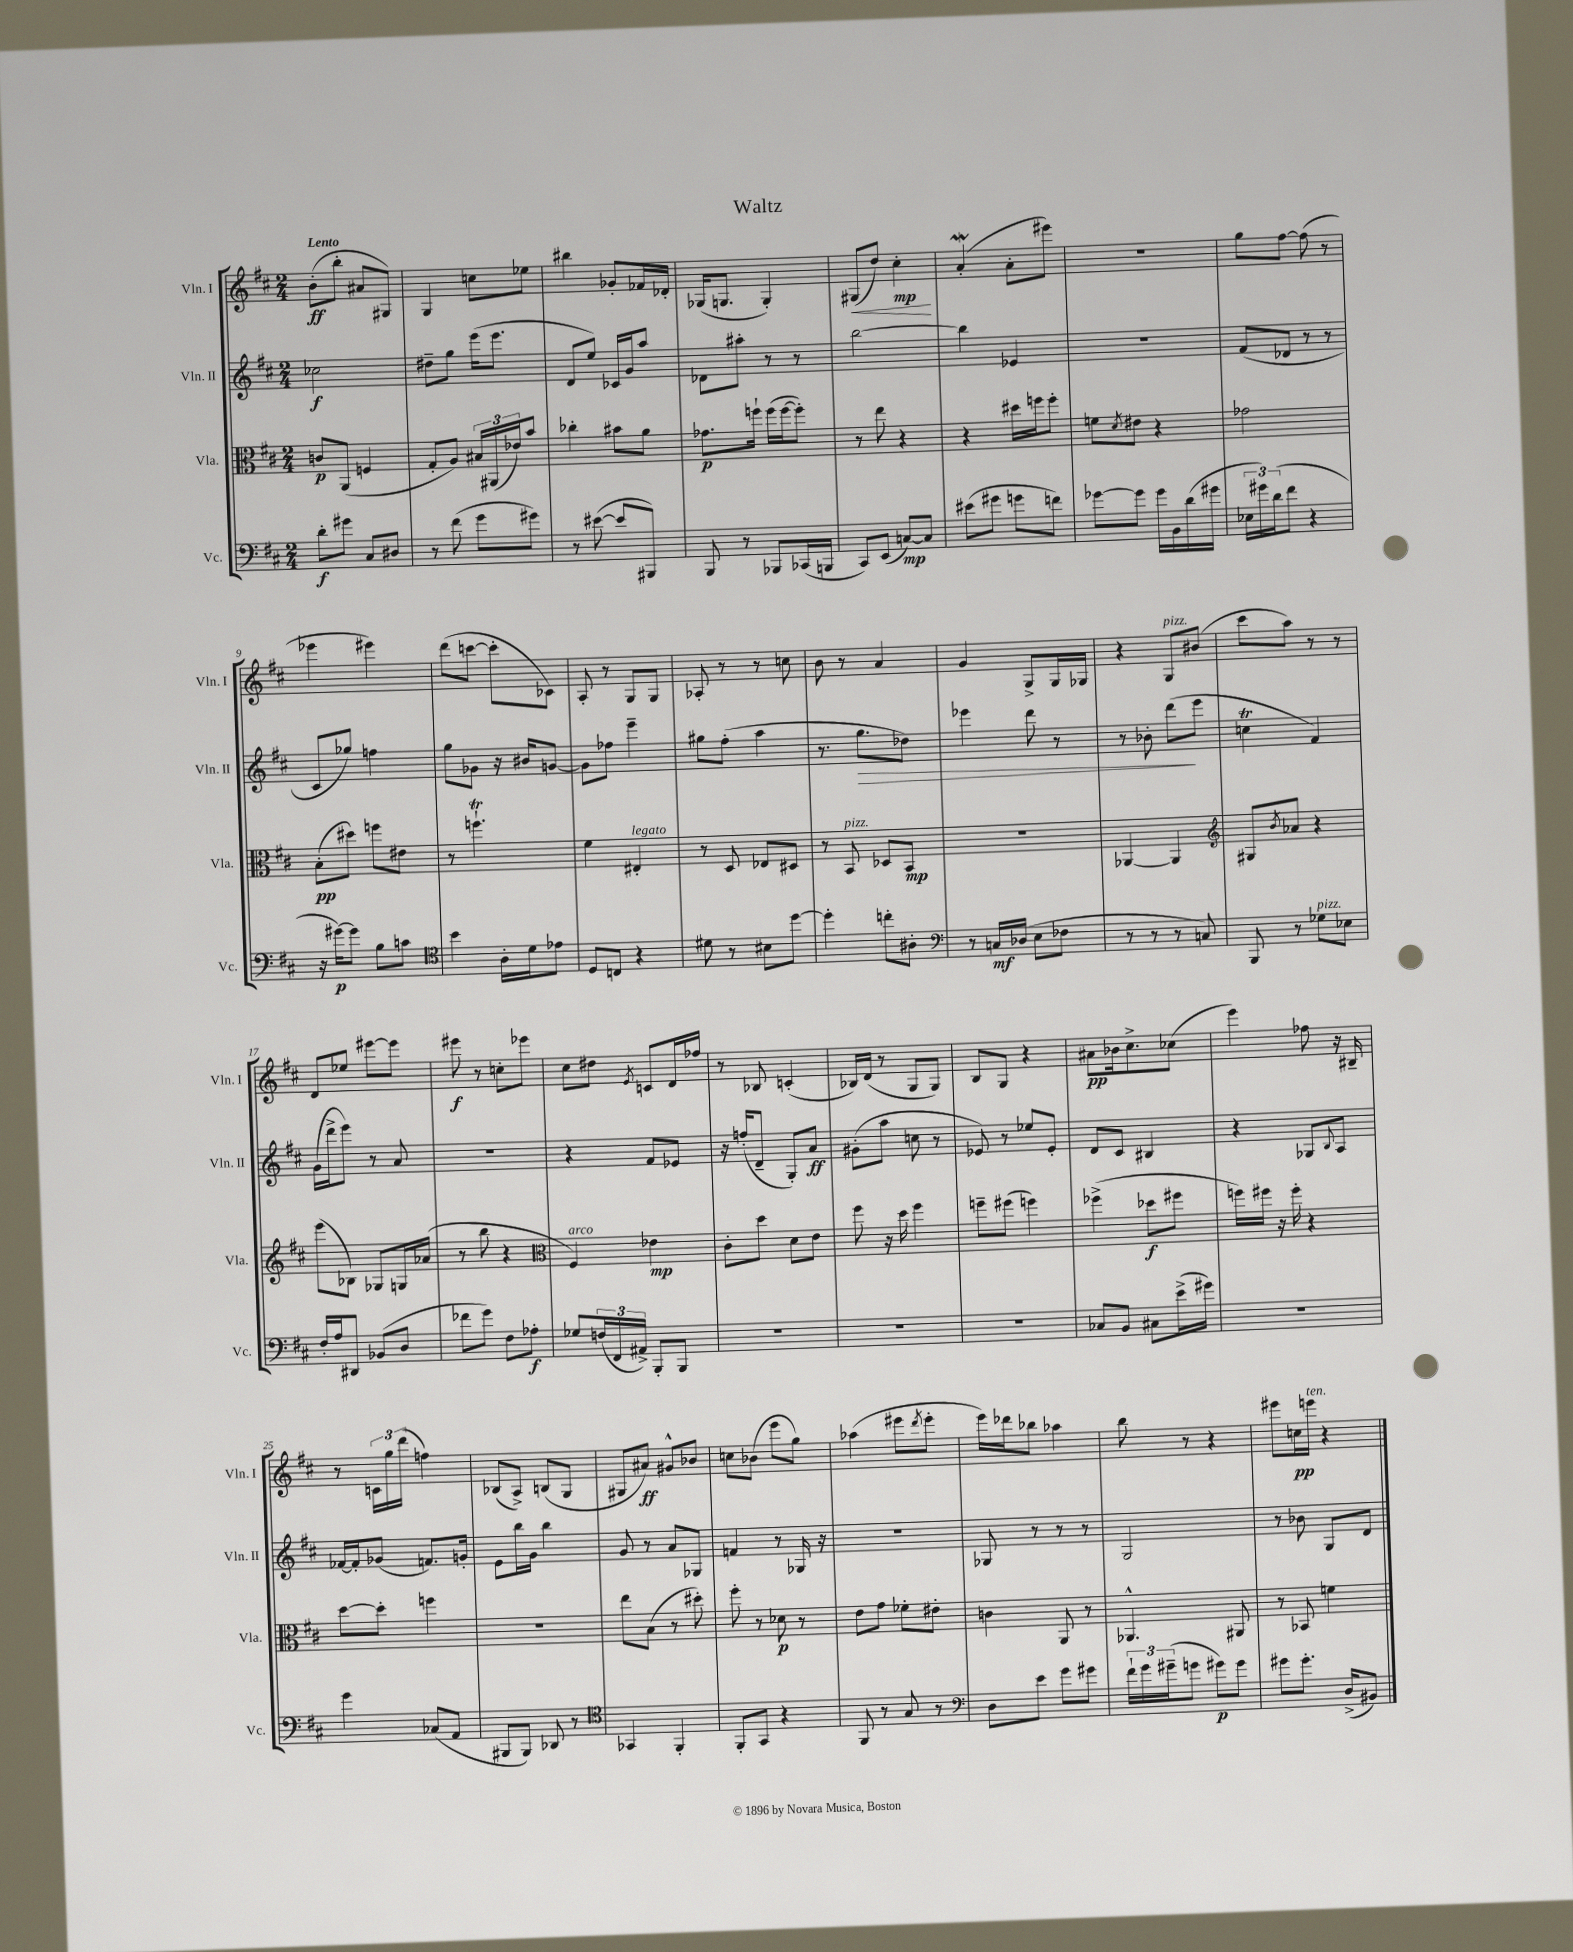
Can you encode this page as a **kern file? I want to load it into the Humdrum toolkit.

**kern	**kern	**kern	**kern
*staff4	*staff3	*staff2	*staff1
*clefF4	*clefC3	*clefG2	*clefG2
*k[f#c#]	*k[f#c#]	*k[f#c#]	*k[f#c#]
*M2/4	*M2/4	*M2/4	*M2/4
8d'\L	8c/L	2cc-\	(8b'\L
8g#\J	(8AA/J	.	8bb'\J
8C#/L	4F/	.	8a#/L
8D#/J	.	.	8G#/J)
=	=	=	=
8r	8G'/L	8dd#~\L	4G/
(8f#\	8A/J)	8gg\J	.
8g\L	24B#/LL	(16eee\LK	8cc\L
.	(24AA#/	.	.
.	.	8.eee\J	.
.	24e-/J)	.	.
8g#\J)	8b/J	.	8ee-\J
=	=	=	=
8r	4cc-'\	8d/L	4bb#\
([8e#\	.	8ee/J)	.
8e#/]L	8b#\L	16c-/LL	8g-'/L
.	.	16g/J	.
8BBB#/J)	8a\J	8aa/J	16f-/L
.	.	.	16d-'/JJ
=	=	=	=
8BBB/	8.g-\L	8d-\L	(16G-/LK
.	.	.	8.G/J
8r	.	8aa#'\J	.
.	16ff`\Jk	.	.
8BBB-/L	(16ff\LL	8r	4G'/)
.	[16ff\J	.	.
(16CC-/L	8ff'\]J)	8r	.
16BBB/JJ	.	.	.
=	=	=	=
8CC#/L)	8r	[2bb\	(8G#/L
(8EE/J	8ee\	.	8dd/J)
[8C/L)	4r	.	4cc#'\
8C/]J	.	.	.
=	=	=	=
(8e#\L	4r	4bb\]	(4a'/
8g#\J	.	.	.
8g\L	16dd#\LL	4e-/	8a'\L
.	16ff\J	.	.
8f\J)	8ff'\J	.	8eee#\J)
=	=	=	=
[8g-\L	8f\L	2r	2r
.	8qd/	.	.
8g-\]J	8e#\J	.	.
16g-\LL	4r	.	.
16BB\	.	.	.
(16d\	.	.	.
16g#\JJ	.	.	.
=	=	=	=
24E-\LL	2g-\	(8f#/L	8gg\L
24g#\)	.	.	.
(24d\J	.	.	.
8f#\J	.	8d-/J	[8ff#\J
4r	.	8r	(8ff#\]
.	.	8r	8r
=	=	=	=
16r	(8B'\L	8c#/L	4eee-\
[16g#\LK)	.	.	.
8g#\]J	8dd#\J)	8gg-/J)	.
8B\L	8ff\L	4ff\	4eee#\)
8c\J	8e#\J	.	.
=	=	=	=
*clefC4	*	*	*
4b\	8r	8gg\L	(8ddd\L
.	4.ff`\	8g-\J	[8ccc\J
16A'\LL	.	16r	8ccc'\]L
16d\J	.	16b#/LK	.
8e-\J	.	[8g/J	8c-\J)
=	=	=	=
8D/L	4f#\	8g\]L	8A'/
8C/J	.	8ff-\J	8r
4r	4E#'/	4eee~\	8G/L
.	.	.	8G/J
=	=	=	=
8d#\	8r	8gg#\L	8A-'/
8r	8D/	(8ff#'\J	8r
8B#\L	8E-/L	4aa\	8r
[8dd\J	8D#/J	.	8cc\
=	=	=	=
4dd'\]	8r	8.r	8b\
.	8BB/	.	8r
.	.	8.gg\L	.
8cc'\L	8D-/L	.	4a/
8A#'\J	8BB/J	8dd-\J)	.
=	=	=	=
*clefF4	*	*	*
8r	2r	4eee-\	4g/
16C/LL	.	.	.
(16D-/JJ	.	.	.
8E\L	.	8ddd\	8G^/L
8F-\J	.	8r	16G/L
.	.	.	16G-/JJ
=	=	=	=
8r	[4AA-/	8r	4r
8r	.	8b-'\	.
8r	4AA-/]	(8ddd\L	8G/L
8C/)	.	8eee\J	(8b#/J
=	=	=	=
*	*clefG2	*	*
8BBB/	8G#/L	4cc\	8ccc#\L
.	8qb/	.	.
8r	8a-/J	.	8aa\J)
8G-\L	4r	4f#/)	8r
8E-\J	.	.	8r
=	=	=	=
16F#'/LL	(8eee\L	(16g\LL	8d/L
16A/J	.	16ddd^\J	.
8DD#/J	8B-\J)	8eee\J)	8ee-/J
(8BB-/L	8G-/L	8r	[8eee#\L
8D/J	16G/L	8a/	8eee#\]J
.	(16a-/JJ	.	.
=	=	=	=
8f-\L	8r	2r	8eee#\
8g\J)	8bb\	.	8r
8F#\L	4r	.	8cc'\L
8A-'\J	.	.	8eee-\J
=	=	=	=
*	*clefC3	*	*
8G-/L	4F#/)	4r	8cc#\L
(24F/L	.	.	8dd#\J
24FF#/	.	.	.
24AA#^/JJ)	.	.	.
.	.	.	8qe/
8BBB'/L	4e-\	8f#/L	8c/L
8BBB/J	.	8e-/J	16d/L
.	.	.	16ff-/JJ
=	=	=	=
2r	8c#'\L	16r	8r
.	.	(16ff'/LK	.
.	8dd\J	8d~/J	8B-/
.	8d\L	8G'/L)	(4c'/
.	8e\J	8a/J	.
=	=	=	=
2r	8ff#\	(8g#'\L	16B-/LL)
.	.	.	(16d/JJ
.	16r	8aa\J	8r
.	16dd\	.	.
.	4ff#\	8cc\	8G/L
.	.	8r	8G/J)
=	=	=	=
2r	8ff~\L	8e-/)	8B/L
.	(8ff#\J	8r	8G/J
.	4ff\)	8ee-/L	4r
.	.	8e-'/J	.
=	=	=	=
8C-/L	(4ff-^\	8d/L	8a#\L
8BB/J	.	8c#/J	16b-\k
.	.	.	8.cc#^\
8C#\L	8dd-\L	4B#/	.
(16e^\L	8ff#\J	.	(8cc-\J
16g#\JJ)	.	.	.
=	=	=	=
2r	16ff\LL)	4r	4eee\)
.	16ff#\JJ	.	.
.	16r	.	.
.	16ff#'\	.	.
.	4r	8G-/L	8ff-\
.	.	8qqB/	.
.	.	8A/J	16r
.	.	.	16B#~/
=	=	=	=
4g\	[8dd\L	[16f-/LL	8r
.	.	16f-'/]J	.
.	8dd'\]J	(8g-/J	24c\LL
.	.	.	24gg\
.	.	.	(24ddd\JJ
(8C-/L	4ff\	8.f/L)	4ff\)
8AA/J	.	.	.
.	.	16g'/Jk	.
=	=	=	=
8BBB#/L	2r	8e\L	(8B-/L
8BBB#/J)	.	16bb\L	8A^/J)
.	.	16g\JJ	.
8DD-/	.	4bb\	(8B/L
8r	.	.	8G/J
=	=	=	=
*clefC4	*	*	*
4GG-/	8ee\L	8g/	8G#/L
.	(8B\J	8r	8a#/J)
4FF#'/	8r	8a/L	8g#^^/L
.	8dd#'\)	8G-/J	8b-/J
=	=	=	=
8FF#'/L	8ff#'\	4f/	8cc\L
8GG/J	8r	.	(8b-\J
4r	8d-\	8r	8eee\L
.	8r	16G-/	8gg\J)
.	.	16r	.
=	=	=	=
8FF#/	8e\L	2r	(4aa-\
8r	8g\J	.	.
8G/	8f-'\L	.	8eee#\L
.	.	.	8qddd/
8r	8e#'\J	.	8eee#'\J
=	=	=	=
*clefF4	*	*	*
8D\L	4c\	8G-/	16eee\LL)
.	.	.	16ddd-\J
8e\J	.	8r	8bb-\J
8g\L	8AA/	8r	4aa-\
8g#\J	8r	8r	.
=	=	=	=
24f#`\LL	4.AA-^^/	2G/	8bb\
24g\	.	.	.
(24g#~\J	.	.	.
8g\J	.	.	8r
8g#\L)	.	.	4r
8g#\J	8AA#/	.	.
=	=	=	=
8g#\L	8r	8r	8eee#\L
8.g#'\J	8BB-/	8b-\	16cc\L
.	.	.	16eee\JJ
.	4f\	8G/L	4r
(16D^/LK	.	.	.
8BB#/J)	.	8d/J	.
==	==	==	==
*-	*-	*-	*-
